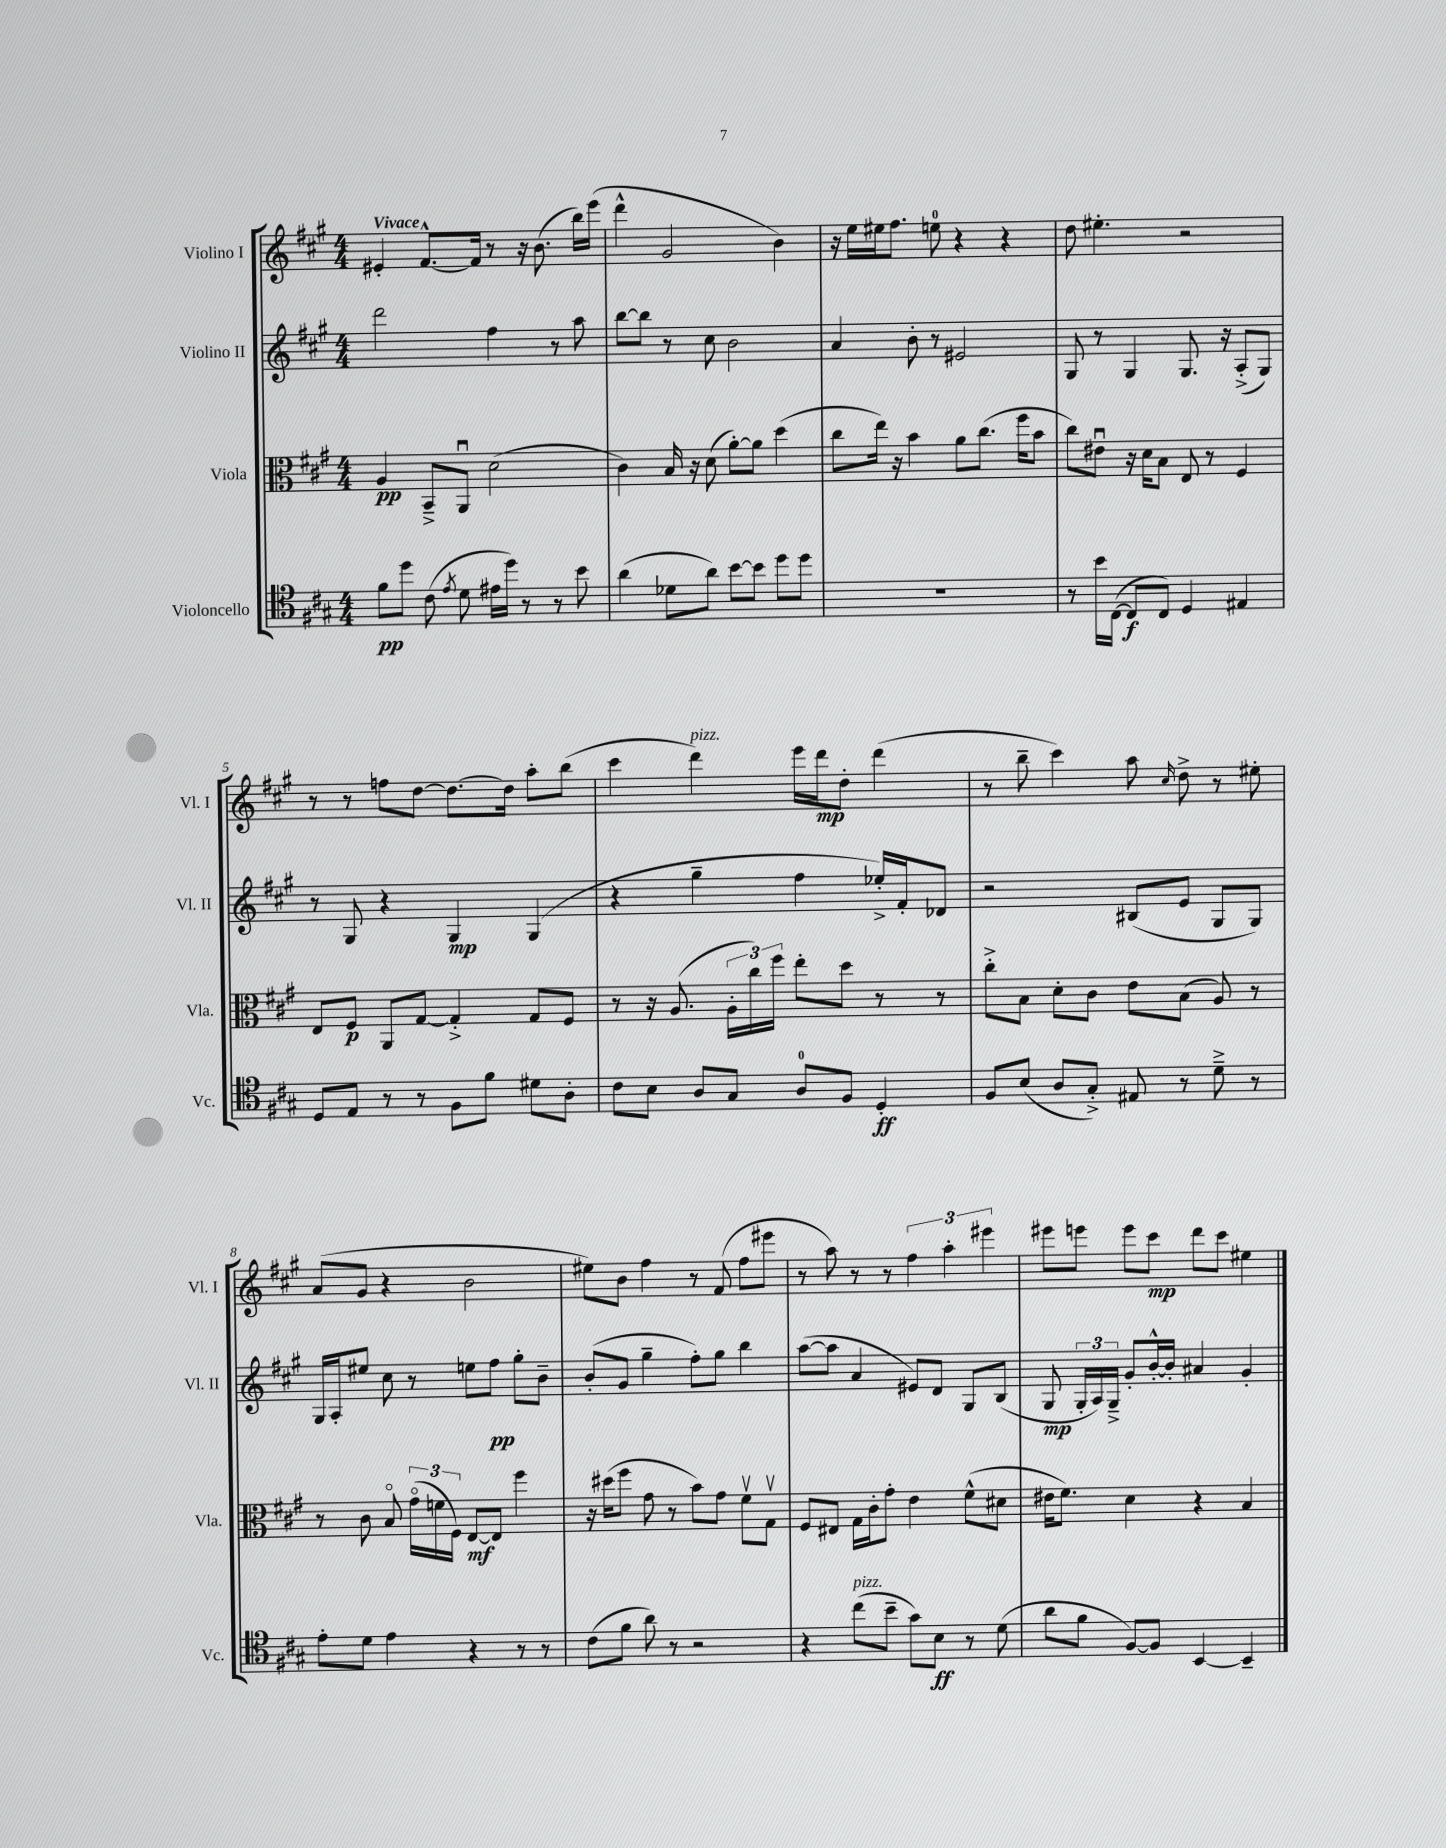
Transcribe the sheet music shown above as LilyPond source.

<<
\new StaffGroup <<
\new Staff = "s0" \with { instrumentName = "Violino I" shortInstrumentName = "Vl. I" } {
    \clef treble \key a \major \numericTimeSignature \time 4/4 \tempo "Vivace"
    \autoBeamOff eis'4-. fis'8.[~-^ fis'16] r8 r16 b'8.( b''16[) e'''16]( |
    d'''4-^ gis'2 b'4) |
    r16 e''16[ eis''16 fis''8.] e''8-0 r4 r4 |
    d''8 eis''4.-. r2 |
    r8 r8 f''8[ d''8]~ d''8.[~ d''16] a''8[-. b''8]( |
    cis'''4 d'''4^\markup { \italic "pizz." }) e'''16[ d'''16\mp d''8]-. d'''4( |
    r8 b''8-- cis'''4) a''8 \grace { cis''16 } d''8-> r8 eis''8-. |
    a'8[( gis'8] r4 b'2 |
    eis''8[) b'8] fis''4 r8 fis'8( fis''8[ eis'''8] |
    r8 a''8) r8 r8 \tuplet 3/2 { fis''4 a''4-. eis'''4 } |
    eis'''8[ e'''8] e'''8[ cis'''8]\mp d'''8[ cis'''8] eis''4 \bar "|." |
}
\new Staff = "s1" \with { instrumentName = "Violino II" shortInstrumentName = "Vl. II" } {
    \clef treble \key a \major \numericTimeSignature \time 4/4
    \autoBeamOff d'''2 fis''4 r8 a''8 |
    b''8[~ b''8] r8 cis''8 b'2 |
    a'4 b'8-. r8 eis'2 |
    gis8 r8 gis4 gis8. r16 a8[-.->( gis8]) |
    r8 gis8 r4 gis4\mp gis4( |
    r4 gis''4-- fis''4 ees''16[-.->) fis'16-. des'8] |
    r2 bis8[( e'8] gis8[ gis8]) |
    gis16[ a16-. eis''8] cis''8 r8 e''8[ fis''8]\pp gis''8[-. b'8]-- |
    b'8[-.( gis'8] gis''4-- fis''8[-.) gis''8] b''4 |
    a''8[~( a''8] a'4 eis'8[) d'8] gis8[ b8]( |
    gis8\mp \tuplet 3/2 { gis16[-. a16) gis16]---> } gis'8[-. b'16~-.-^ b'16]-. ais'4 gis'4-. \bar "|." |
}
\new Staff = "s2" \with { instrumentName = "Viola" shortInstrumentName = "Vla." } {
    \clef alto \key a \major \numericTimeSignature \time 4/4
    \autoBeamOff a4\pp b,8[---> a,8]\downbow d'2( |
    cis'4) b16 r16 d'8( a'8[~-.) a'8] d''4( |
    cis''8[ e''16]) r16 b'4 a'8[ cis''8.]( fis''16[ b'8] |
    cis''8[) eis'8]\downbow r16 d'16[ b8] e8 r8 fis4 |
    e8[ fis8]\p a,8[ gis8]~ gis4-.-> gis8[ fis8] |
    r8 r16 a8.( \tuplet 3/2 { a16[-. cis''16) fis''16] } e''8[-. d''8] r8 r8 |
    cis''8[-.-> b8] d'8[-. cis'8] e'8[ b8]( a8) r8 |
    r8 cis'8 b8\flageolet \tuplet 3/2 { gis'16[\flageolet( f'16 fis16]) } e8[~\mf e8] fis''4 |
    r16 dis''16[( fis''8] gis'8 r8 b'8[) gis'8] fis'8[\upbow gis8]\upbow |
    fis8[ eis8] gis16[ cis'16-. gis'8]-. e'4 fis'8[-^( dis'8] |
    eis'16[ fis'8.]) d'4 r4 b4 \bar "|." |
}
\new Staff = "s3" \with { instrumentName = "Violoncello" shortInstrumentName = "Vc." } {
    \clef tenor \key a \major \numericTimeSignature \time 4/4
    \autoBeamOff fis'8[\pp d''8] cis'8( \acciaccatura { e'8 } d'8 eis'16[ d''16]) r8 r8 b'8 |
    a'4( des'8[ a'8]) b'8[~ b'8] d''8[ d''8] |
    r1 |
    r8 b'16[ cis16]~( cis8[\f cis8]) d4 eis4 |
    d8[ e8] r8 r8 fis8[ fis'8] dis'8[ a8]-. |
    cis'8[ b8] a8[ gis8] a8[-0 fis8] d4-.\ff |
    fis8[ b8]( a8[ gis8]-.->) eis8 r8 d'8---> r8 |
    e'8[-. d'8] e'4 r4 r8 r8 |
    cis'8[( fis'8] a'8) r8 r2 |
    r4 cis''8[^\markup { \italic "pizz." }( b'8]-- gis'8[) b8]\ff r8 d'8( |
    a'8[ fis'8] fis8[~) fis8] b,4~ b,4-- \bar "|." |
}
>>
>>
